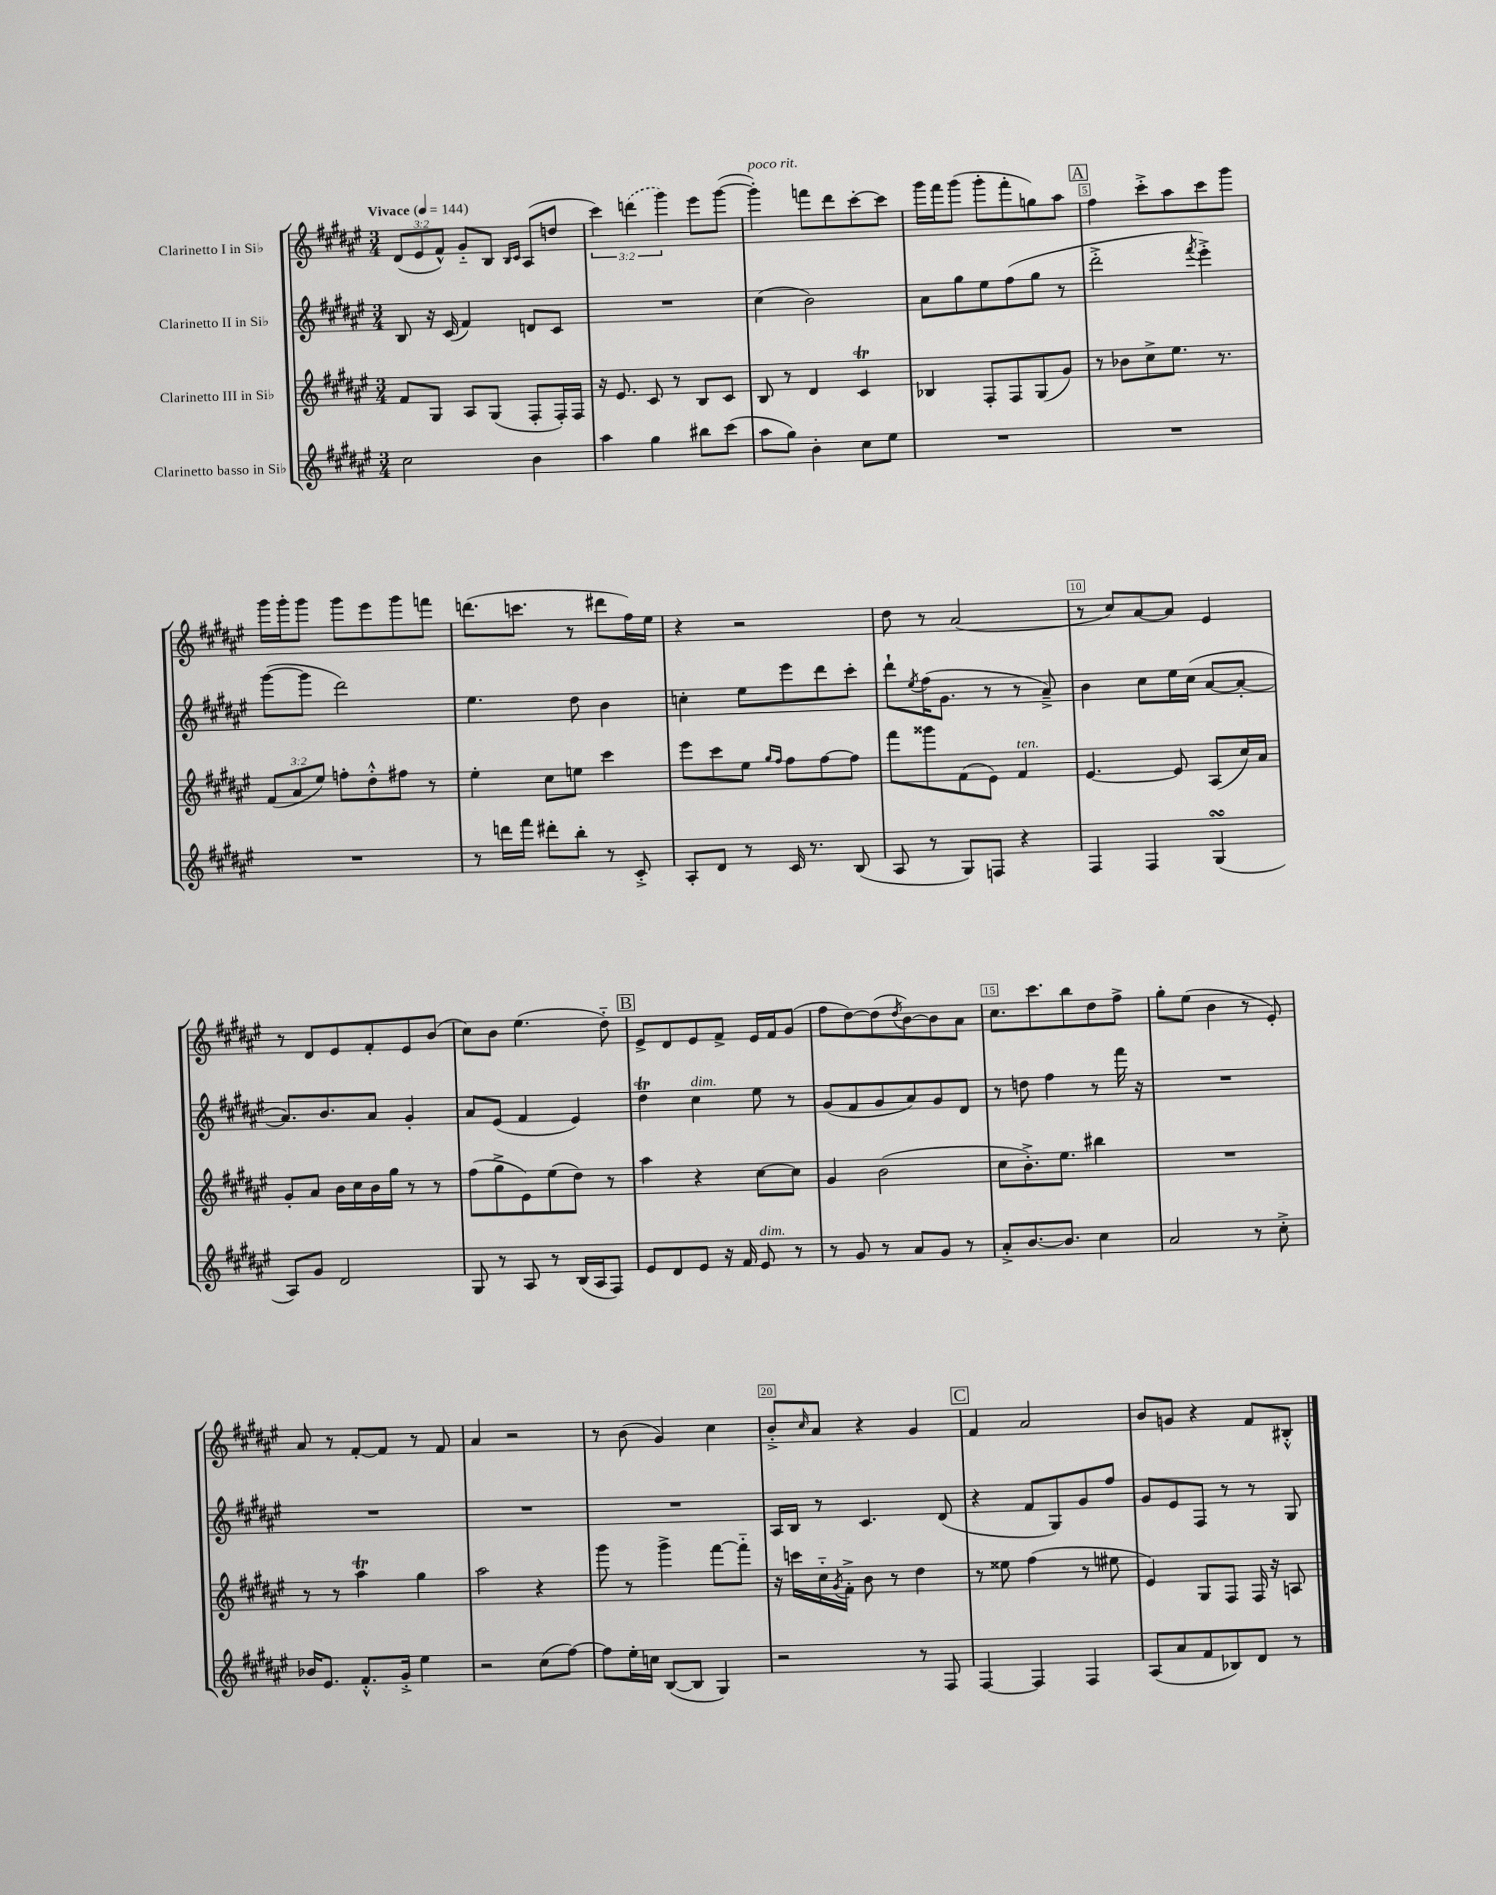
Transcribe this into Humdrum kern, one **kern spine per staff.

**kern	**kern	**kern	**kern
*staff4	*staff3	*staff2	*staff1
*clefG2	*clefG2	*clefG2	*clefG2
*k[f#c#g#d#a#e#]	*k[f#c#g#d#a#e#]	*k[f#c#g#d#a#e#]	*k[f#c#g#d#a#e#]
*M3/4	*M3/4	*M3/4	*M3/4
*MM144	*MM144	*MM144	*MM144
2cc#\	8f#/L	8B/	(12d#/L
.	.	.	12e#/
.	8G#/J	16r	.
.	.	.	12f#^^/J)
.	.	(16c#/	.
.	8A#/L	4f#/)	8g#'~/L
.	(8G#/J	.	8B/J
.	.	.	16qqB/LL
.	.	.	16qqc#/JJ
4b\	8F#'/L	8d/L	(8A#/L
.	16F#'/L)	8c#/J	8dd/J
.	16F#/JJ	.	.
=	=	=	=
4aa#\	16r	2.r	6ccc#\)
.	8.e#/	.	.
.	.	.	(6ddd\
4gg#\	8c#/	.	.
.	.	.	6ggg#\)
.	8r	.	.
8bb#\L	8B/L	.	8eee#\L
(8ccc#\J	8c#/J	.	([8ggg#\J
=	=	=	=
8aa#\L	8B/	(4cc#\	4ggg#'\])
8gg#\J)	8r	.	.
4b'\	4d#/	2b\)	8fff\L
.	.	.	8ddd#\
8cc#\L	4c#/	.	[8ccc#'\
8ee#\J	.	.	8ccc#\]J
=	=	=	=
2.r	4B-/	8a#\L	16ggg#\LL
.	.	.	16fff#\J
.	.	8gg#\	(8ggg#\J
.	8F#'/L	8ee#\	8ggg#'\L
.	8F#/	(8ff#\	8fff#'\
.	(8G#/	8gg#\J	8gg\)
.	8g#/J)	8r	8aa#\J
=	=	=	=
2.r	8r	2ddd#'^\	4ff#\
.	8b-\L	.	.
.	8cc#^\	.	8ccc#'^\L
.	8.ee#\J	.	8aa#\
.	.	8qfff#/	.
.	.	4eee#'^\)	8ccc#\
.	8.r	.	.
.	.	.	8ggg#\J
=	=	=	=
2.r	(12f#/L	([8ggg#\L	16ggg#\LL
.	.	.	16ggg#'\J
.	12a#/	.	.
.	.	8ggg#\]J	8ggg#\J
.	12ee#/J)	.	.
.	8ff'\L	2ddd#\)	8ggg#\L
.	8dd#'^^\	.	8eee#\
.	8ff#\J	.	8ggg#\
.	8r	.	8fff\J
=	=	=	=
8r	4ee#'\	4.ee#\	(8.ddd\L
16ddd\LL	.	.	.
16fff#\JJ	.	.	8.ccc\J
8ddd#'\L	8cc#\L	.	.
8bb'\J	8ee\J	8dd#\	8r
8r	4ccc#\	4b\	8ddd#\L
8c#'^/	.	.	16ff#\L)
.	.	.	16ee#\JJ
=	=	=	=
8A#'/L	8eee#\L	4cc'\	4r
8d#/J	8ccc#\	.	.
8r	8ee#\J	8ee#\L	2r
.	16qqgg#/LL	.	.
.	16qqff#/JJ	.	.
16c#/	8ff#\L	8eee#\	.
8.r	.	.	.
.	[8ff#\	8ddd#\	.
(8B/	8ff#\]J	8ccc#'\J	.
=	=	=	=
8A#/	8fff#\L	8ddd#`\L	8dd#\
.	.	8qee#/	.
8r	8ggg##\	(16ff#\K	8r
.	.	8.g#\J	.
8G#/L)	(8f#\	.	(2a#/
8F/J	8e#\J)	8r	.
4r	4f#/	8r	.
.	.	8a#~^/)	.
=	=	=	=
4F#/	[4.e#/	4b\	8r
.	.	.	8cc#/L)
4F#/	.	8cc#\L	[8a#/
.	8e#/]	16ee#\L	8a#/]J
.	.	(16cc#\JJ	.
(4G#/	(8A#/L	[8a#/L	4e#/
.	16cc#/L)	8a#'/_J	.
.	16a#/JJ	.	.
=	=	=	=
8A#/L)	8g#'/L	8.a#/]L)	8r
8g#/J	8a#/J	.	8d#/L
.	.	8.b/	.
2d#/	16b\LL	.	8e#/
.	16cc#\	.	.
.	16b\	8a#/J	8f#'/
.	16gg#\JJ	.	.
.	8r	4g#'/	8e#/
.	8r	.	(8b/J
=	=	=	=
8G#/	(8ff#\L	8a#/L	8cc#\L)
8r	8gg#^\	(8e#/J	8b\J
8A#/	8e#\)	4f#/	(4.ee#\
8r	(8ee#\	.	.
(16B/LL	8dd#\J)	4e#/)	.
16A#/J	.	.	.
8F#/J)	8r	.	8dd#'~\)
=	=	=	=
8e#/L	4aa#\	4dd#\	8e#^/L
8d#/	.	.	8d#/
8e#/J	4r	4cc#\	8e#/
16r	.	.	8f#^/J
16f#/	.	.	.
8e#/	[8cc#\L	8ee#\	16e#/LL
.	.	.	16f#/J
8r	8cc#\]J	8r	(8g#/J
=	=	=	=
8r	4g#/	(8g#/L	8ff#\L
8g#/	.	8f#/	[8dd#\)
8r	(2b\	8g#/	(8dd#\]
.	.	.	8qdd#/
8a#/L	.	8a#/)	[8b\)
8g#/J	.	8g#/	8b\]
8r	.	8d#/J	8a#\J
=	=	=	=
8a#'^/L	8cc#\L	8r	8.cc#\L
[8.b/	8.b'^\)	8dd\	.
.	.	.	8.ccc#\
.	.	4ff#\	.
8.b/]J	8.ee#\J	.	.
.	.	.	8bb\
4cc#\	4bb#\	8r	8dd#\
.	.	16fff#\	8ff#^\J
.	.	16r	.
=	=	=	=
2a#/	2.r	2.r	8gg#'\L
.	.	.	(8ee#\J
.	.	.	4b\
8r	.	.	8r
8cc#'^\	.	.	8e#'/)
=	=	=	=
16b-/LK	8r	2.r	8a#/
8.e#/J	.	.	.
.	8r	.	8r
8.f#'^^/L	4aa#\	.	[8f#'/L
.	.	.	8f#/]J
16g#'^/Jk	.	.	.
4ee#\	4gg#\	.	8r
.	.	.	8f#/
=	=	=	=
2r	2aa#\	2.r	4a#/
.	.	.	2r
(8cc#\L	4r	.	.
[8ff#\J)	.	.	.
=	=	=	=
8ff#\]L	8ggg#\	2.r	8r
16ee#'\L	8r	.	(8b\
16cc\JJ	.	.	.
([8B/L	4ggg#^\	.	4g#/)
8B/]J	.	.	.
4G#/)	[8fff#\L	.	4cc#\
.	8fff#'~\]J	.	.
=	=	=	=
2r	16r	16A#/LL	8b'^/L
.	16ccc\LL	16B/JJ	.
.	.	.	16qqcc#/
.	16cc#'~\	8r	8a#/J
.	8qg#/	.	.
.	16f#'^\JJ	.	.
.	8b\	4.c#/	4r
.	8r	.	.
8r	4dd#\	.	4g#/
8F#/	.	(8d#/	.
=	=	=	=
[4F#/	8r	4r	4f#/
.	8ee##\	.	.
4F#/]	(4ff#\	8f#/L	2a#/
.	.	8G#/)	.
4F#/	8r	8g#/	.
.	8ee#\	8ff#/J	.
=	=	=	=
(8A#/L	4e#/)	8g#/L	8b/L
8a#/	.	8e#/	8g/J
8f#/	8G#/L	8F#/J	4r
8B-/)	8F#/J	8r	.
8d#/J	16F#/	8r	8f#/L
.	16r	.	.
8r	8A/	8G#/	8B#'^^/J
==	==	==	==
*-	*-	*-	*-
